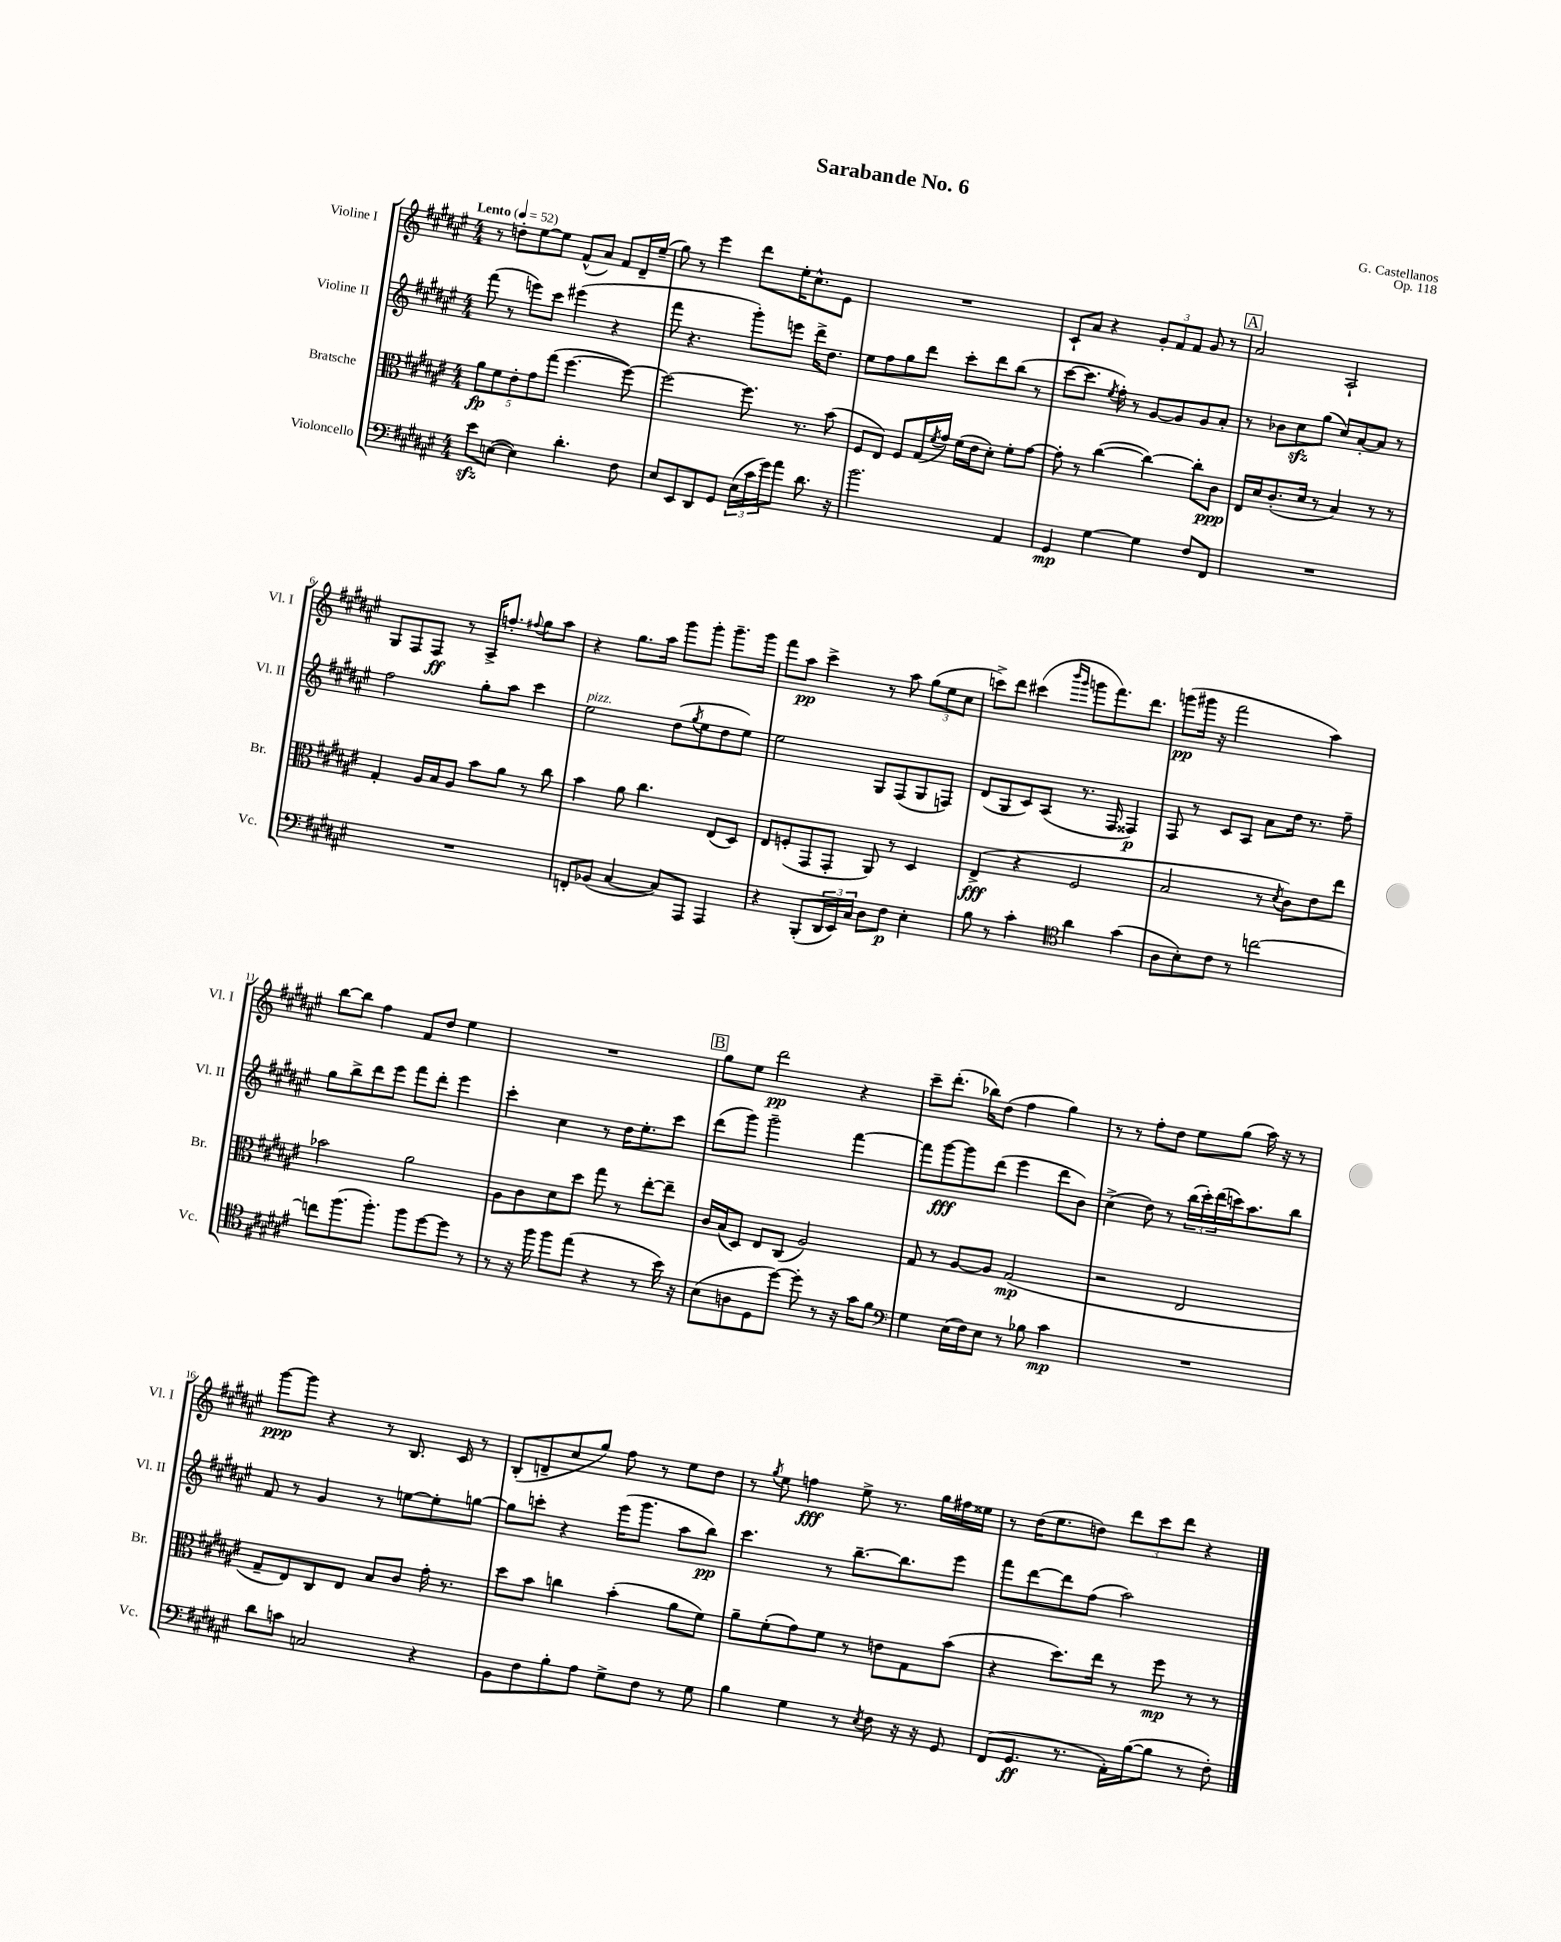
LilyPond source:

\header { title = "Sarabande No. 6" composer = "G. Castellanos" opus = "Op. 118" }
<<
\new StaffGroup <<
\new Staff = "s0" \with { instrumentName = "Violine I" shortInstrumentName = "Vl. I" } {
    \clef treble \key fis \major \numericTimeSignature \time 4/4 \tempo "Lento" 4 = 52
    r8 d''8-. eis''8~ eis''8 fis'8-^( ais'8) fis'8 dis'16-- eis''16--( |
    gis''8) r8 eis'''4 dis'''8 eis''16-. cis''8.-^ eis'8 |
    R1 |
    cis'8-! ais'8 r4 \tuplet 3/2 { gis'8-. fis'8 fis'8 } gis'8 r8 |
    \mark \markup { \box "A" } ais'2 ais2-! |
    gis8 fis8 fis8\ff r8 ais16-> f''8.-. \appoggiatura { fis''8 } gis''8 ais''8 |
    r4 gis''8. ais''16 gis'''8 gis'''8-. gis'''8.-- gis'''16 |
    fis'''8 ais''8\pp cis'''4-> r8 ais''8 \tuplet 3/2 { gis''8( eis''8 cis''8 } |
    c'''8->) dis'''8 cis'''4( \grace { b'''16 gis'''16 } g'''8 fis'''8.) dis'''8. |
    g'''8\pp( gis'''16 r16 fis'''2 ais''4) |
    b''8~ b''8 fis''4 fis'8 dis''8 eis''4 |
    R1 |
    \mark \markup { \box "B" } gis''8 eis''8 dis'''2\pp r4 |
    cis'''8-- dis'''8.-.( bes''16) dis''8( fis''4 gis''4) |
    r8 r8 fis''8-. dis''8 eis''8 gis''8( ais''16) r16 r8 |
    gis'''8~\ppp gis'''8 r4 r8 b8. cis'16 r8 |
    b8-.( d'8-- cis''8 gis''8) fis''8 r8 eis''8 dis''8 |
    r8 \acciaccatura { gis''8 } eis''8 f''4\fff eis''8-> r8. gis''16 fis''16 eisis''16 |
    r8 dis''16( eis''8. d''8) \tuplet 3/2 { dis'''8 cis'''8 dis'''8 } r4 \bar "|." |
}
\new Staff = "s1" \with { instrumentName = "Violine II" shortInstrumentName = "Vl. II" } {
    \clef treble \key fis \major \numericTimeSignature \time 4/4
    fis'''8( r8 e'''8) cis'''8 eis'''4( r4 |
    fis'''8 r4. gis'''8-.) e'''8 dis'''16-> dis''8. |
    eis''8 fis''8 gis''8 dis'''8 cis'''8-. dis'''8 b''8( r8 |
    cis'''8~ cis'''8. \acciaccatura { eis''8 } fis''16-.) r8 gis'8~ gis'8 gis'8 ais'8-. |
    \mark \markup { \box "A" } r8 bes'8 cis''8\sfz gis''8( cis''8) ais'8~-. ais'8 r8 |
    fis''2 gis''8-. ais''8 cis'''4 |
    eis''2^\markup { \italic "pizz." } dis''8( \acciaccatura { gis''8 } eis''8 dis''8 eis''8) |
    eis''2 gis8 fis8( gis8 f8) |
    dis'8( gis8 cis'8) ais8( r8. fis16 fisis4\p) |
    fis8 r8 cis'8 ais8 ais'8 dis''16 r8. fis''8-- |
    gis''8 b''8-> dis'''8 eis'''8 fis'''8 dis'''8-. eis'''4 |
    cis'''4-. cis''4 r8 dis''16 eis''8.-. cis'''8 |
    \mark \markup { \box "B" } dis'''8( gis'''8) gis'''2-- fis'''4~ |
    fis'''8 gis'''8~\fff gis'''8 dis'''8( eis'''4 dis'''8 b'8) |
    cis''4->( dis''8) r8 \tuplet 3/2 { b''16( cis'''16-.) dis'''16( } c'''16) ais''8. b''8 |
    fis'8 r8 gis'4 r8 e''8~ e''8-. g''8~ |
    g''8 c'''8-. r4 eis'''16( gis'''8. ais''8 b''8\pp) |
    cis'''4. r8 b''8.~-- b''8. eis'''8 |
    fis'''8 dis'''8~ dis'''8 fis''8( ais''2) \bar "|." |
}
\new Staff = "s2" \with { instrumentName = "Bratsche" shortInstrumentName = "Br." } {
    \clef alto \key fis \major \numericTimeSignature \time 4/4
    \tuplet 5/4 { ais'8\fp fis'8 eis'8-. gis'8 gis''8( } fis''4.~ fis''8~) |
    fis''2~ fis''8. r8. b'8( |
    fis8 eis8) fis8 gis16( \acciaccatura { fis'8 } gis'16) fis'16( eis'16 dis'8-.) fis'8-. gis'8~ |
    gis'8-. r8 cis''4~( cis''4~) cis''8-. cis'8\ppp |
    \mark \markup { \box "A" } eis16 dis'16 cis'8.-.( dis'16 r8 b4) r8 r8 |
    gis4-. ais16 b16 ais8 b'8 ais'8 r8 cis''8 |
    b'4 ais'8 cis''4. eis8( dis8) |
    eis8 f8-.( gis,8 gis,8-. ais,8) r8 dis4 |
    eis4->\fff( r4 fis2 |
    b2 r8 \acciaccatura { dis'8 } cis'8) eis'8 eis''8 |
    bes'2 ais'2 |
    ais8 cis'8 dis'8 dis''8 gis''8 r8 eis''8~-. eis''8-- |
    \mark \markup { \box "B" } cis'16 b16( dis8) eis8 cis8( ais2) |
    gis8 r8 ais8~ ais8 gis2\mp( |
    r2 eis2 |
    gis8-- eis8) cis8 eis8 b8 cis'8 gis'16-. r8. |
    dis''8 b'8 c''4 b'4-.( ais'8 fis'8) |
    ais'8-- fis'8-.( gis'8) fis'8 r8 e'8 gis8 b'8( |
    r4 dis''8.) eis''16 r8 fis''8\mp r8 r8 \bar "|." |
}
\new Staff = "s3" \with { instrumentName = "Violoncello" shortInstrumentName = "Vc." } {
    \clef bass \key fis \major \numericTimeSignature \time 4/4
    eis'8\sfz e8~( e4) dis'4.-. fis8 |
    eis8 eis,8 dis,8 gis,8 \tuplet 3/2 { eis16( cis'16 gis'16) } ais'8 dis'8. r16 |
    b'2. ais,4 |
    gis,4\mp gis4~ gis4 fis8 fis,8 |
    \mark \markup { \box "A" } R1 |
    R1 |
    f,8-. bes,8( cis4~ cis8) ais,,8 ais,,4 |
    r4 b,,8-.( \tuplet 3/2 { dis,16 eis,16) cis16 } dis8 fis8\p eis4-. |
    b8 r8 cis'4-. \clef tenor ais'4 gis'4( |
    ais8 b8-.) cis'8 r8 c''2~ |
    c''8 fis''8.( fis''8.-.) fis''8 dis''8~ dis''8 r8 |
    r8 r16 fis''16 fis''8 eis''8( r4 r8 b'16) r16 |
    \mark \markup { \box "B" } b8( a8 dis8 dis''8~) dis''8-. r8 r16 gis'16 fis'8 |
    \clef bass gis4 eis16( fis16) eis8 r8 bes8 cis'4\mp |
    R1 |
    dis'8 c'8 c2 r4 |
    b,8 fis8 b8-. ais8 gis8-> fis8 r8 gis8 |
    b4 gis4 r8 \acciaccatura { eis8 } fis8 r16 r16 gis,8 |
    fis,8( gis,8.\ff r8. ais,16-.) b16~( b8 r8 fis8-.) \bar "|." |
}
>>
>>
